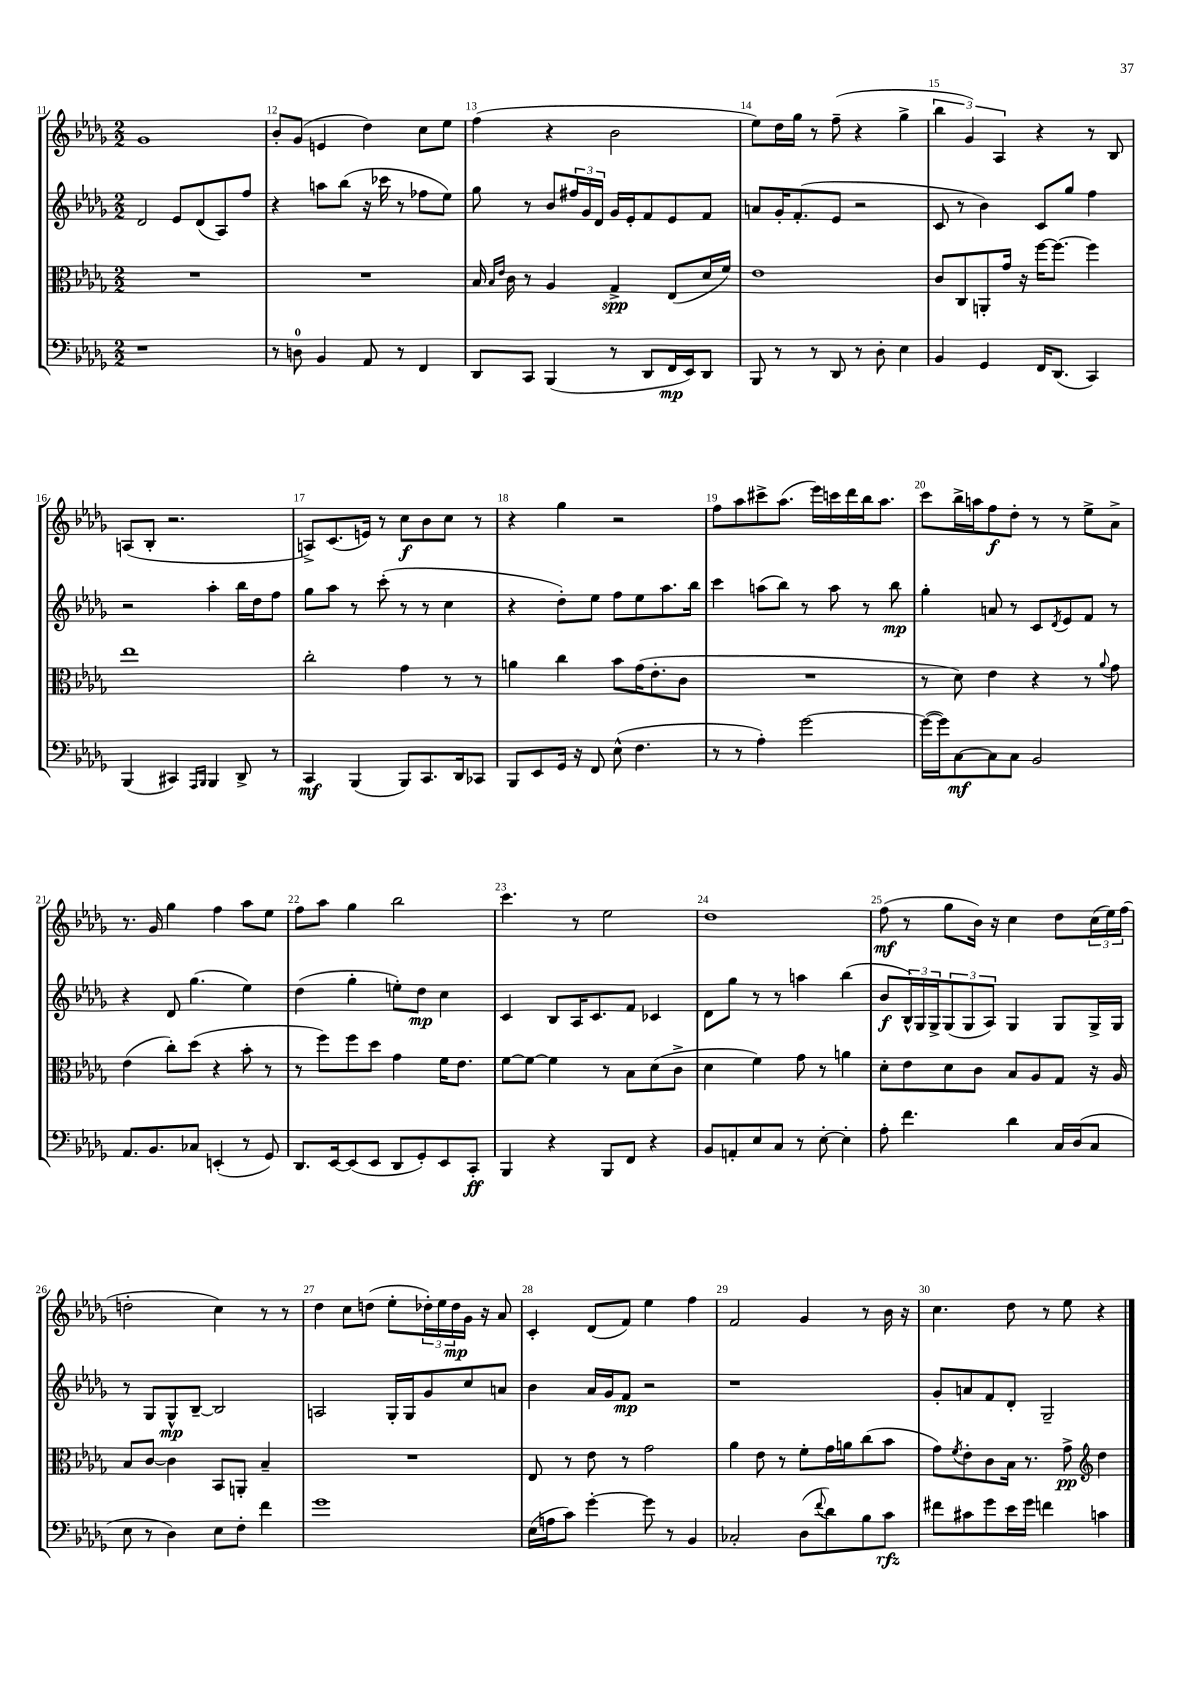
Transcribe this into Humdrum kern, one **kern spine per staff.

**kern	**kern	**kern	**kern
*staff4	*staff3	*staff2	*staff1
*clefF4	*clefC3	*clefG2	*clefG2
*k[b-e-a-d-g-]	*k[b-e-a-d-g-]	*k[b-e-a-d-g-]	*k[b-e-a-d-g-]
*M2/2	*M2/2	*M2/2	*M2/2
1r	1r	2d-/	1g-
.	.	8e-/L	.
.	.	(8d-/	.
.	.	8A-/)	.
.	.	8ff/J	.
=	=	=	=
8r	1r	4r	8b-'/L
8D\	.	.	(8g-/J
4BB-/	.	8aa\L	4e/
.	.	(8bb-\J	.
8AA-/	.	16r	4dd-\)
.	.	16ccc-\	.
8r	.	8r	.
4FF/	.	8ff-\L	8cc\L
.	.	8ee-\J)	8ee-\J
=	=	=	=
8DD-/L	16B-/	8gg-\	(4ff\
.	16qqB-/LL	.	.
.	16qqe-/JJ	.	.
.	16c\	.	.
8CC/J	8r	8r	.
(4BBB-/	4A-/	8b-/L	4r
.	.	24ff#/L	.
.	.	24g-/	.
.	.	24d-/JJ	.
8r	4G-^/	16g-/LL	2b-\
.	.	16e-'/J	.
8DD-/L	.	8f/	.
16FF/L	(8E-/L	8e-/	.
16EE-/J)	.	.	.
8DD-/J	16d-/L	8f/J	.
.	16f/JJ)	.	.
=	=	=	=
8BBB-/	1e-	8a/L	8ee-\L)
8r	.	16g-'/K	16dd-\L
.	.	(8.f'/	16gg-\JJ
8r	.	.	8r
8DD-/	.	8e-/J	(8ff~\
8r	.	2r	4r
8D-'\	.	.	.
4E-\	.	.	4gg-^\
=	=	=	=
4BB-/	8c/L	8c/	6bb-\
.	8C/	8r	.
.	.	.	6g-/)
4GG-/	8AA'/	4b-\)	.
.	.	.	6A-/
.	16g-/Jk	.	.
.	16r	.	.
16FF/LK	[16ff\LK	8c/L	4r
(8.DD-/J	8.ff\_J	.	.
.	.	8gg-/J	.
4CC/)	4ff\]	4ff\	8r
.	.	.	8B-/
=	=	=	=
(4BBB-/	1ee-	2r	(8A/L
.	.	.	8B-'/J
4CC#/)	.	.	2.r
16qqAAA-/LL	.	.	.
16qqBBB-/JJ	.	.	.
4BBB-/	.	4aa-'\	.
8DD-^/	.	16bb-\LL	.
.	.	16dd-\J	.
8r	.	8ff\J	.
=	=	=	=
4CC/	2cc'\	8gg-\L	8A^/L)
.	.	8aa-\J	(8.c/
(4BBB-/	.	8r	.
.	.	.	16e/Jk)
.	.	(8ccc'\	8r
8BBB-/L)	4g-\	8r	8cc\L
8.CC/	.	8r	8b-\
.	8r	4cc\	8cc\J
16DD-/k	.	.	.
8CC-/J	8r	.	8r
=	=	=	=
8BBB-/L	4a\	4r	4r
8EE-/	.	.	.
16GG-/Jk	4cc\	8dd-'\L)	4gg-\
16r	.	.	.
8FF/	.	8ee-\J	.
(8E-^^\	8b-\L	8ff\L	2r
4.F\	(16g-\K	8ee-\	.
.	8.e-'\	.	.
.	.	8.aa-\	.
.	8c\J	.	.
.	.	16bb-\Jk	.
=	=	=	=
8r	1r	4ccc\	8ff\L
8r	.	.	8aa-\
4A-'\)	.	(8aa\L	8ccc#^\
.	.	8bb-\J)	(8.aa-\J
[2g-\	.	8r	.
.	.	.	16eee-\LL)
.	.	8aa\	16ccc\
.	.	.	16ddd-\
.	.	8r	16bb-\J
.	.	.	8.aa-\J
.	.	8bb-\	.
=	=	=	=
(16g-\_LL	8r	4gg-'\	8ccc\L
16g-\]J)	.	.	.
[8C\	8d-\)	.	16bb-^\L
.	.	.	16aa\J
8C\]	4e-\	8a/	8ff\
8C\J	.	8r	8dd-'\J
2BB-/	4r	8c/L	8r
.	.	8qd-/	.
.	.	8e-/	8r
.	8r	8f/J	8ee-^\L
.	8qqa-/	.	.
.	8g-\	8r	8a-^\J
=	=	=	=
8.AA-/L	(4e-\	4r	8.r
8.BB-/	.	.	16g-/
.	8cc'\L)	8d-/	4gg-\
8C-/J	(8dd-\J	(4.gg-\	.
(4EE'/	4r	.	4ff\
8r	8b-'\	4ee-\)	8aa-\L
8GG-/)	8r	.	8ee-\J
=	=	=	=
8.DD-/L	8r	(4dd-\	8ff\L
.	8ff\L)	.	8aa-\J
[16EE-/k	.	.	.
(8EE-/]	8ff\	4gg-'\	4gg-\
8EE-/J	8dd-\J	.	.
8DD-/L	4g-\	8ee'\L)	2bb-\
8GG-'/)	.	8dd-\J	.
8EE-/	16f\LK	4cc\	.
.	8.e-\J	.	.
8CC'/J	.	.	.
=	=	=	=
4BBB-/	[8f\L	4c/	4.ccc\
.	8f\_J	.	.
4r	4f\]	8B-/L	.
.	.	16A-/K	8r
.	.	8.c/	.
8BBB-/L	8r	.	2ee-\
8FF/J	8B-\L	8f/J	.
4r	(8d-\	4c-/	.
.	8c^\J	.	.
=	=	=	=
8BB-/L	4d-\	8d-\L	1dd-
8AA'/	.	8gg-\J	.
8E-/	4f\)	8r	.
8C/J	.	8r	.
8r	8g-\	4aa\	.
[8E-'\	8r	.	.
4E-'\]	4a\	(4bb-\	.
=	=	=	=
8A-'\	8d-'\L	8b-/L	(8ff\
4.f\	8e-\	24B-^^/L)	8r
.	.	24G-/	.
.	.	24G-^/J	.
.	8d-\	(12G-/	8gg-\L
.	.	12G-/	.
.	8c\J	.	16b-\Jk)
.	.	12A-/J)	.
.	.	.	16r
4d-\	8B-/L	4G-/	4cc\
.	8A-/	.	.
16C/LL	8G-/J	8G-/L	8dd-\L
(16D-/J	.	.	.
8C/J	16r	16G-^/L	(24cc\L
.	.	.	24ee-\)
.	16A-/	16G-/JJ	.
.	.	.	(24ff\JJ
=	=	=	=
8E-\	8B-/L	8r	2dd'\
8r	[8c/J	8G-/L	.
4D-\)	4c\]	8G-^^/	.
.	.	[8B-~/J	.
8E-\L	8BB-/L	2B-/]	4cc\)
8F'\J	8AA'/J	.	.
4f\	4B-~/	.	8r
.	.	.	8r
=	=	=	=
1g-	1r	2A/	4dd-\
.	.	.	8cc\L
.	.	.	(8dd\J
.	.	16G-'/LL	8ee-'\L
.	.	16G-/J	.
.	.	8g-/	24dd-'\L)
.	.	.	24ee-\
.	.	.	24dd-\
.	.	8cc/	16g-\JJ
.	.	.	16r
.	.	8a/J	8a-/
=	=	=	=
(16E-\LL	8E-/	4b-\	4c'/
16A\J	.	.	.
8c\J)	8r	.	.
[4g-'\	8e-\	16a-/LL	(8d-/L
.	.	16g-/J	.
.	8r	8f/J	8f/J)
8g-\]	2g-\	2r	4ee-\
8r	.	.	.
4BB-/	.	.	4ff\
=	=	=	=
2C-'/	4a-\	1r	2f/
.	8e-\	.	.
.	8r	.	.
(8D-\L	8f'\L	.	4g-/
8qqf/	.	.	.
8d-\)	16g-\L	.	.
.	16a\J	.	.
8B-\	(8cc\	.	8r
8c\J	8b-\J	.	16b-\
.	.	.	16r
=	=	=	=
8f#\L	8g-\L)	8g-'/L	4.cc\
.	8qf/	.	.
8c#\	8e-'\	8a/	.
8g-\	8c\	8f/	.
16e-\L	16B-\Jk	8d-'/J	8dd-\
16g-\JJ	8.r	.	.
4f\	.	2G-~/	8r
.	8g-^\	.	8ee-\
*	*clefG2	*	*
4c\	4dd-\	.	4r
==	==	==	==
*-	*-	*-	*-
